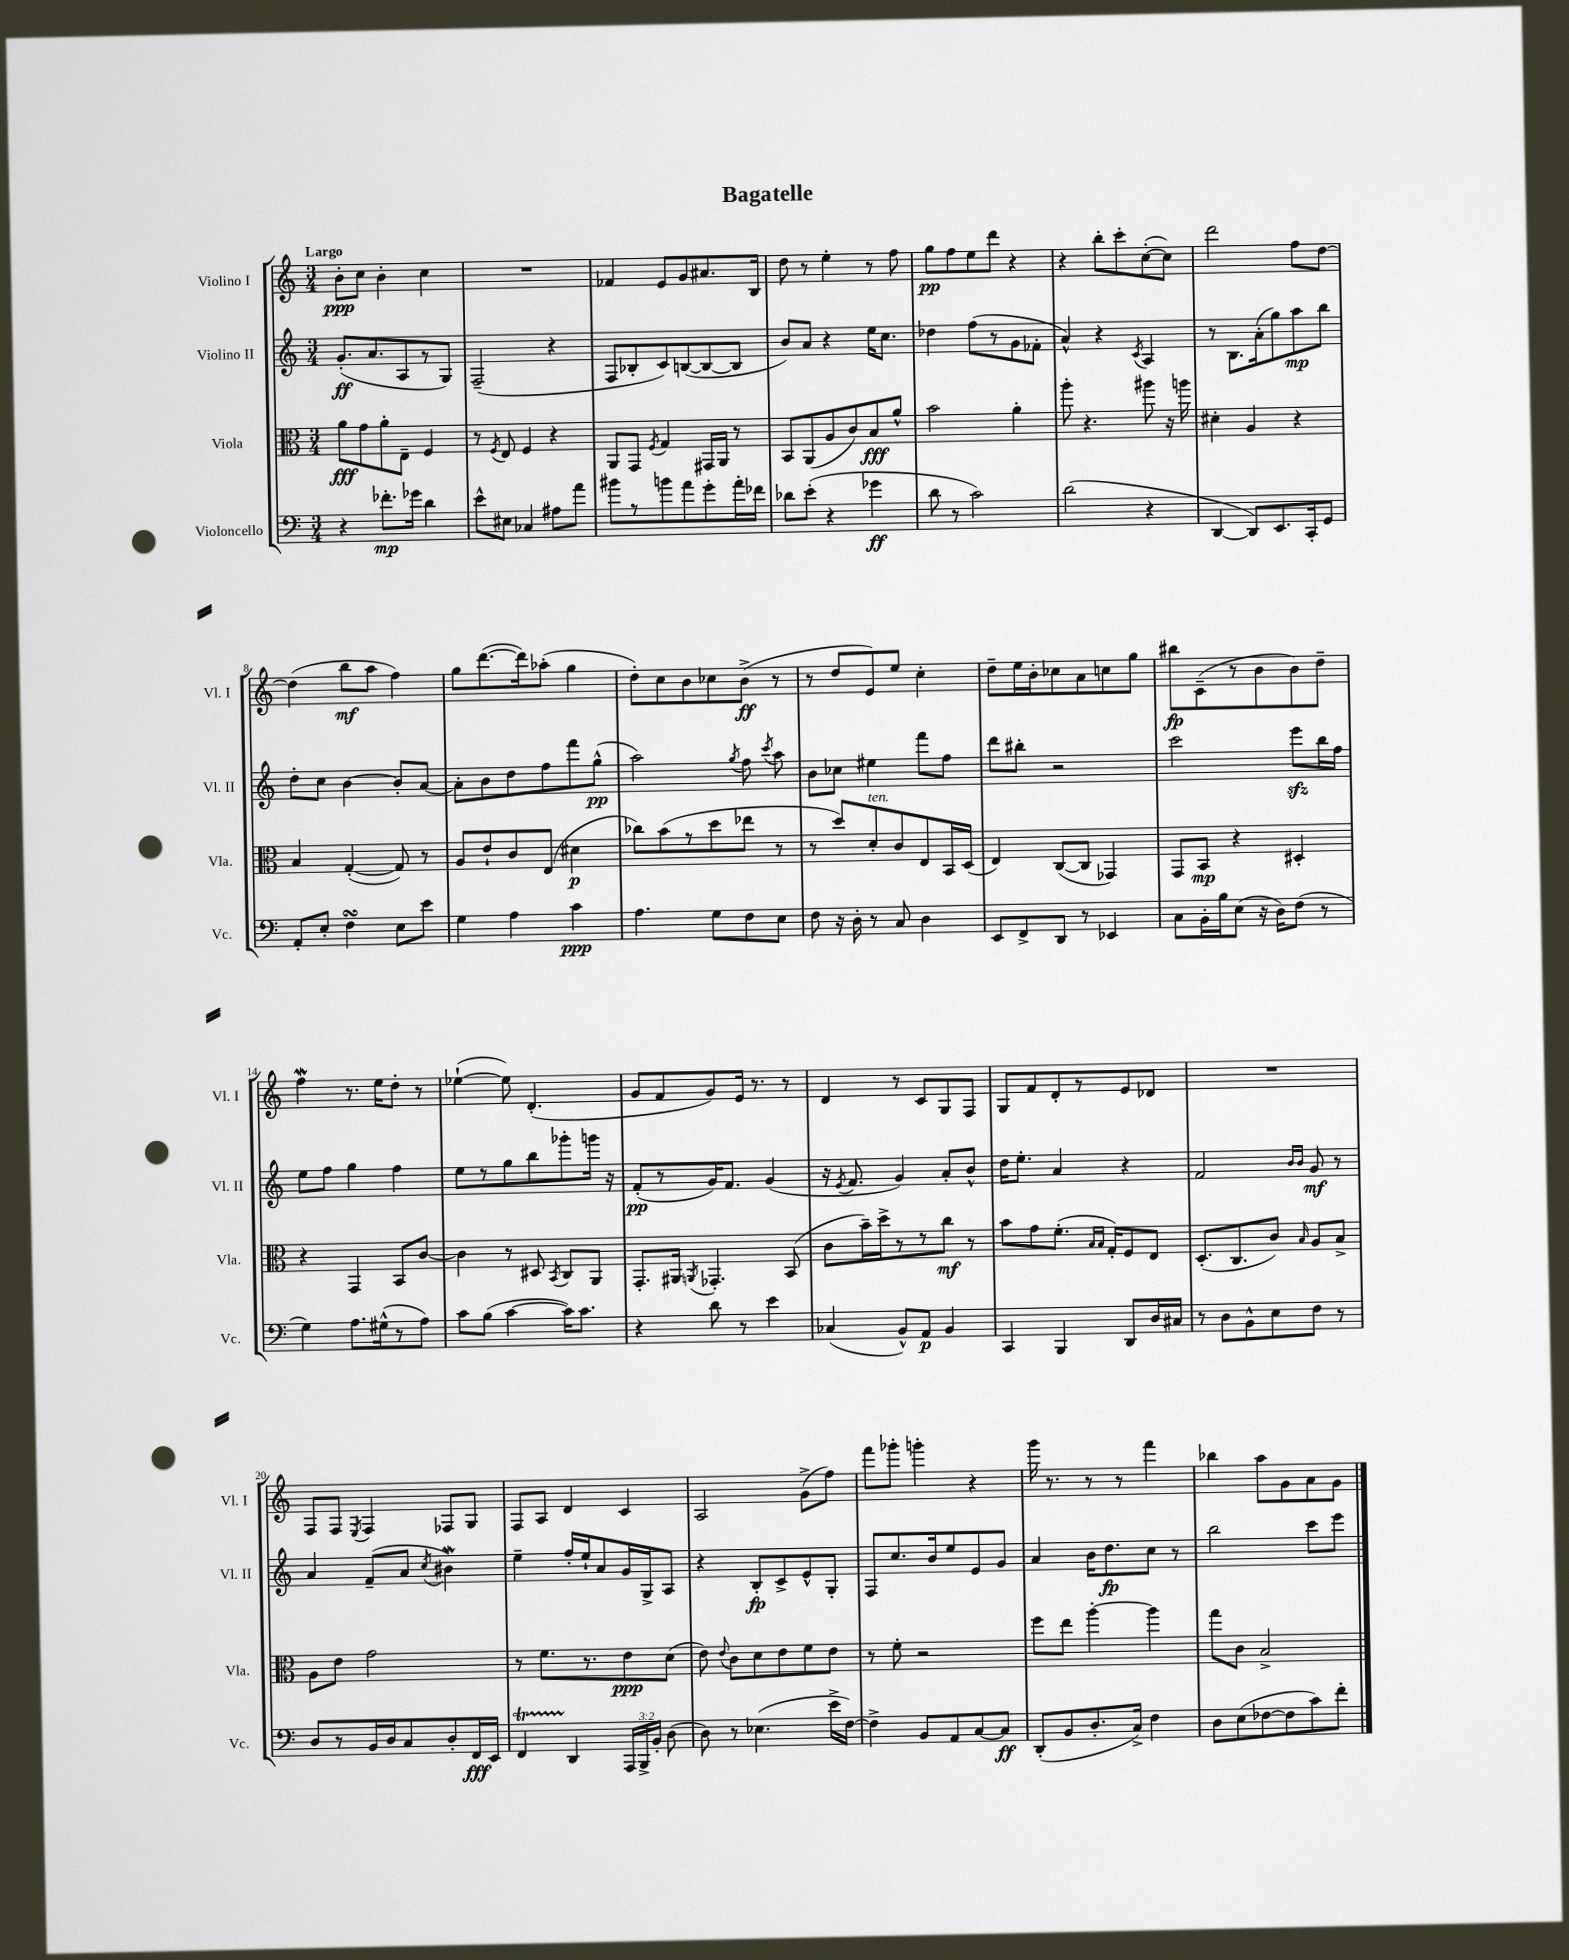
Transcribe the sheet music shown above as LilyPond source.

\header { title = "Bagatelle" }
<<
\new StaffGroup <<
\new Staff = "s0" \with { instrumentName = "Violino I" shortInstrumentName = "Vl. I" } {
    \clef treble \key c \major \numericTimeSignature \time 3/4 \tempo "Largo"
    \autoBeamOff b'8[-.\ppp c''8] b'4-. c''4 |
    R2. |
    fes'4 e'8[ g'8 ais'8. b16] |
    d''8 r8 e''4-. r8 f''8 |
    g''8[\pp f''8 e''8 d'''8] r4 |
    r4 b''8[-. c'''8-. c''8~-.( c''8]) |
    d'''2 f''8[ d''8]~ |
    d''4( b''8[\mf a''8] f''4) |
    g''8[ d'''8.~( d'''16) aes''8]-.( g''4 |
    d''8[-.) c''8 b'8 ces''8 b'8]->\ff( r8 |
    r8 d''8[ e'8) e''8] c''4-. |
    d''8[-- e''16 b'16-. ces''8 a'8 c''8 g''8] |
    bis''8[\fp c'8--( r8 b'8 b'8) d''8]-- |
    f''4\mordent r8. e''16[ d''8]-. r8 |
    ees''4~-!( ees''8) d'4.-.( |
    g'8[ f'8 g'8) e'16] r8. r8 |
    d'4 r8 c'8[ g8 f8] |
    g8[ f'8 d'8-. r8 e'8 des'8] |
    R2. |
    f8[ f8] \acciaccatura { e8 } f4 fes8[ g8] |
    f8[ a8] d'4 c'4 |
    a2 g'8[->( f''8]) |
    f'''8[ ges'''8]-. g'''4-. r4 |
    g'''16 r8. r8 r8 f'''4 |
    bes''4 a''8[ g'8 a'8 g'8] \bar "|." |
}
\new Staff = "s1" \with { instrumentName = "Violino II" shortInstrumentName = "Vl. II" } {
    \clef treble \key c \major \numericTimeSignature \time 3/4
    \autoBeamOff g'8.[-.\ff( a'8. a8 r8 g8]) |
    f2--( r4 |
    f8[ bes8-. c'8) b8~( b8~ b8] |
    b'8[) a'8] r4 e''16[ c''8.] |
    des''4 f''8[( r8 g'8 fes'8]-. |
    a'4-^) r4 \acciaccatura { c'8 } a4 |
    r8 b8.[ a'16-.( g''8) a''8\mp b''8] |
    d''8[-. c''8] b'4~ b'8[-. a'8]~ |
    a'8[-. b'8 d''8 f''8 f'''8 g''8]-^\pp( |
    a''2) \acciaccatura { g''8 } f''8 \acciaccatura { c'''8 } a''8 |
    b'8[ ces''8] eis''4 f'''8[ f''8] |
    d'''8[ bis''8]-. r2 |
    c'''2 e'''8[\sfz b''16 f''16] |
    e''8[ f''8] g''4 f''4 |
    e''8[ r8 g''8 b''8 ges'''8-. g'''16] r16 |
    f'8[-.\pp( r8 g'16) f'8.] g'4( |
    r16 \acciaccatura { e'8 } f'8. g'4) a'8[-. b'8]-^ |
    d''16[ e''8.]-. a'4 r4 |
    f'2 \grace { b'16[ b'16] } g'8\mf r8 |
    a'4 f'8[--( a'8] \acciaccatura { c''8 } bis'4\mordent) |
    e''4-- f''16[-. e''16-! a'8 g'16 g16-> a8] |
    r4 b8[-.\fp c'8-> e'8-^ g8]-. |
    f8[ c''8. b'16 e''8 e'8 g'8] |
    a'4 b'16[ d''8.\fp c''8] r8 |
    b''2 c'''8[ e'''8] \bar "|." |
}
\new Staff = "s2" \with { instrumentName = "Viola" shortInstrumentName = "Vla." } {
    \clef alto \key c \major \numericTimeSignature \time 3/4
    \autoBeamOff a'8[\fff g'8 a'8-. e8]-- f4 |
    r8 \acciaccatura { f8 } e8 f4 r4 |
    a,8[ g,8] \acciaccatura { f8 } g4 gis,16[ a,16] r8 |
    b,8[ a,8( a8 c'8) b8\fff a'8]-^ |
    b'2 a'4-. |
    a''8-. r4. ais''8 r16 a''16 |
    dis'4-. a4 r4 |
    b4 g4~-.( g8) r8 |
    a8[ e'8-! c'8 e8]( dis'4\p |
    ces''8[) b'8( r8 d''8 ees''8] r8 |
    r8 d''8[) d'8-.^\markup { \italic "ten." } c'8 e8 b,16 d16]( |
    e4) c8[~( c8] ges,4) |
    g,8[ b,8]\mp r4 dis4-. |
    r4 g,4 b,8[ c'8]~ |
    c'4 r8 dis8 \acciaccatura { b,8 } c8[ a,8] |
    g,8.[-. ais,16] \acciaccatura { a,8 } ges,4.-. b,8( |
    c'8[ b'16--) d''16-> r8 r8 c''8]\mf r8 |
    b'8[ g'8 f'8.]-.( \grace { b16[ b16] } g16[-.) f8 e8] |
    d8.[-.( c8. c'8]) \grace { b16 } a8[ b8]-> |
    a8[ e'8] g'2 |
    r8 f'8.[ r8. e'8\ppp d'8]( |
    e'8) \appoggiatura { e'8 } c'8[ d'8 e'8 f'8 e'8] |
    r8 f'8-. r2 |
    f''8[ e''8] a''4~-. a''4 |
    g''8[ c'8] b2-> \bar "|." |
}
\new Staff = "s3" \with { instrumentName = "Violoncello" shortInstrumentName = "Vc." } {
    \clef bass \key c \major \numericTimeSignature \time 3/4 \override Staff.TupletNumber.text = #tuplet-number::calc-fraction-text
    \autoBeamOff r4 fes'8.[-.\mp ges'16] d'4 |
    e'8[-^ eis8] ces4 ais8[ a'8] |
    bis'8[ r8 b'8 a'8 g'8-. a'16-. fes'16] |
    des'8[ e'8]-.( r4 ges'4\ff |
    d'8 r8 c'2) |
    d'2( r4 |
    d,4~ d,8[) e,8. c,16-. g,8] |
    a,8[-. e8]-. f4\turn e8[ e'8] |
    g4 a4 c'4\ppp |
    a4. g8[ f8 e8] |
    f8 r16 d16-. r8 c8 d4 |
    e,8[ f,8-> d,8] r8 ees,4 |
    c8[ b,16-. b16 e8]( r16 d16[) f8]( r8 |
    g4) a8.[ gis16-^( r8 a8]) |
    c'8[ b8]( c'4~ c'16[) c'8.] |
    r4 d'8 r8 e'4 |
    ces4( b,8[-^) a,8]\p b,4 |
    c,4 b,,4 d,8[ d16 cis16] |
    r8 d8[ b,8-^ e8 f8] r8 |
    d8[ r8 b,16 d16 c8 d8-. f,16\fff e,16] |
    f,4\startTrillSpan d,4\stopTrillSpan \tuplet 3/2 { a,,16[ b,,16-> b,16]-. } d8( |
    d8) r8 ees4.( e'16[-> f16]~) |
    f4-> b,8[ a,8 c8~ c8]\ff |
    d,8[-.( b,8 d8.-. c16]->) f4 |
    d8[ e8( fes8~ fes8 c'8) f'8]-. \bar "|." |
}
>>
>>
